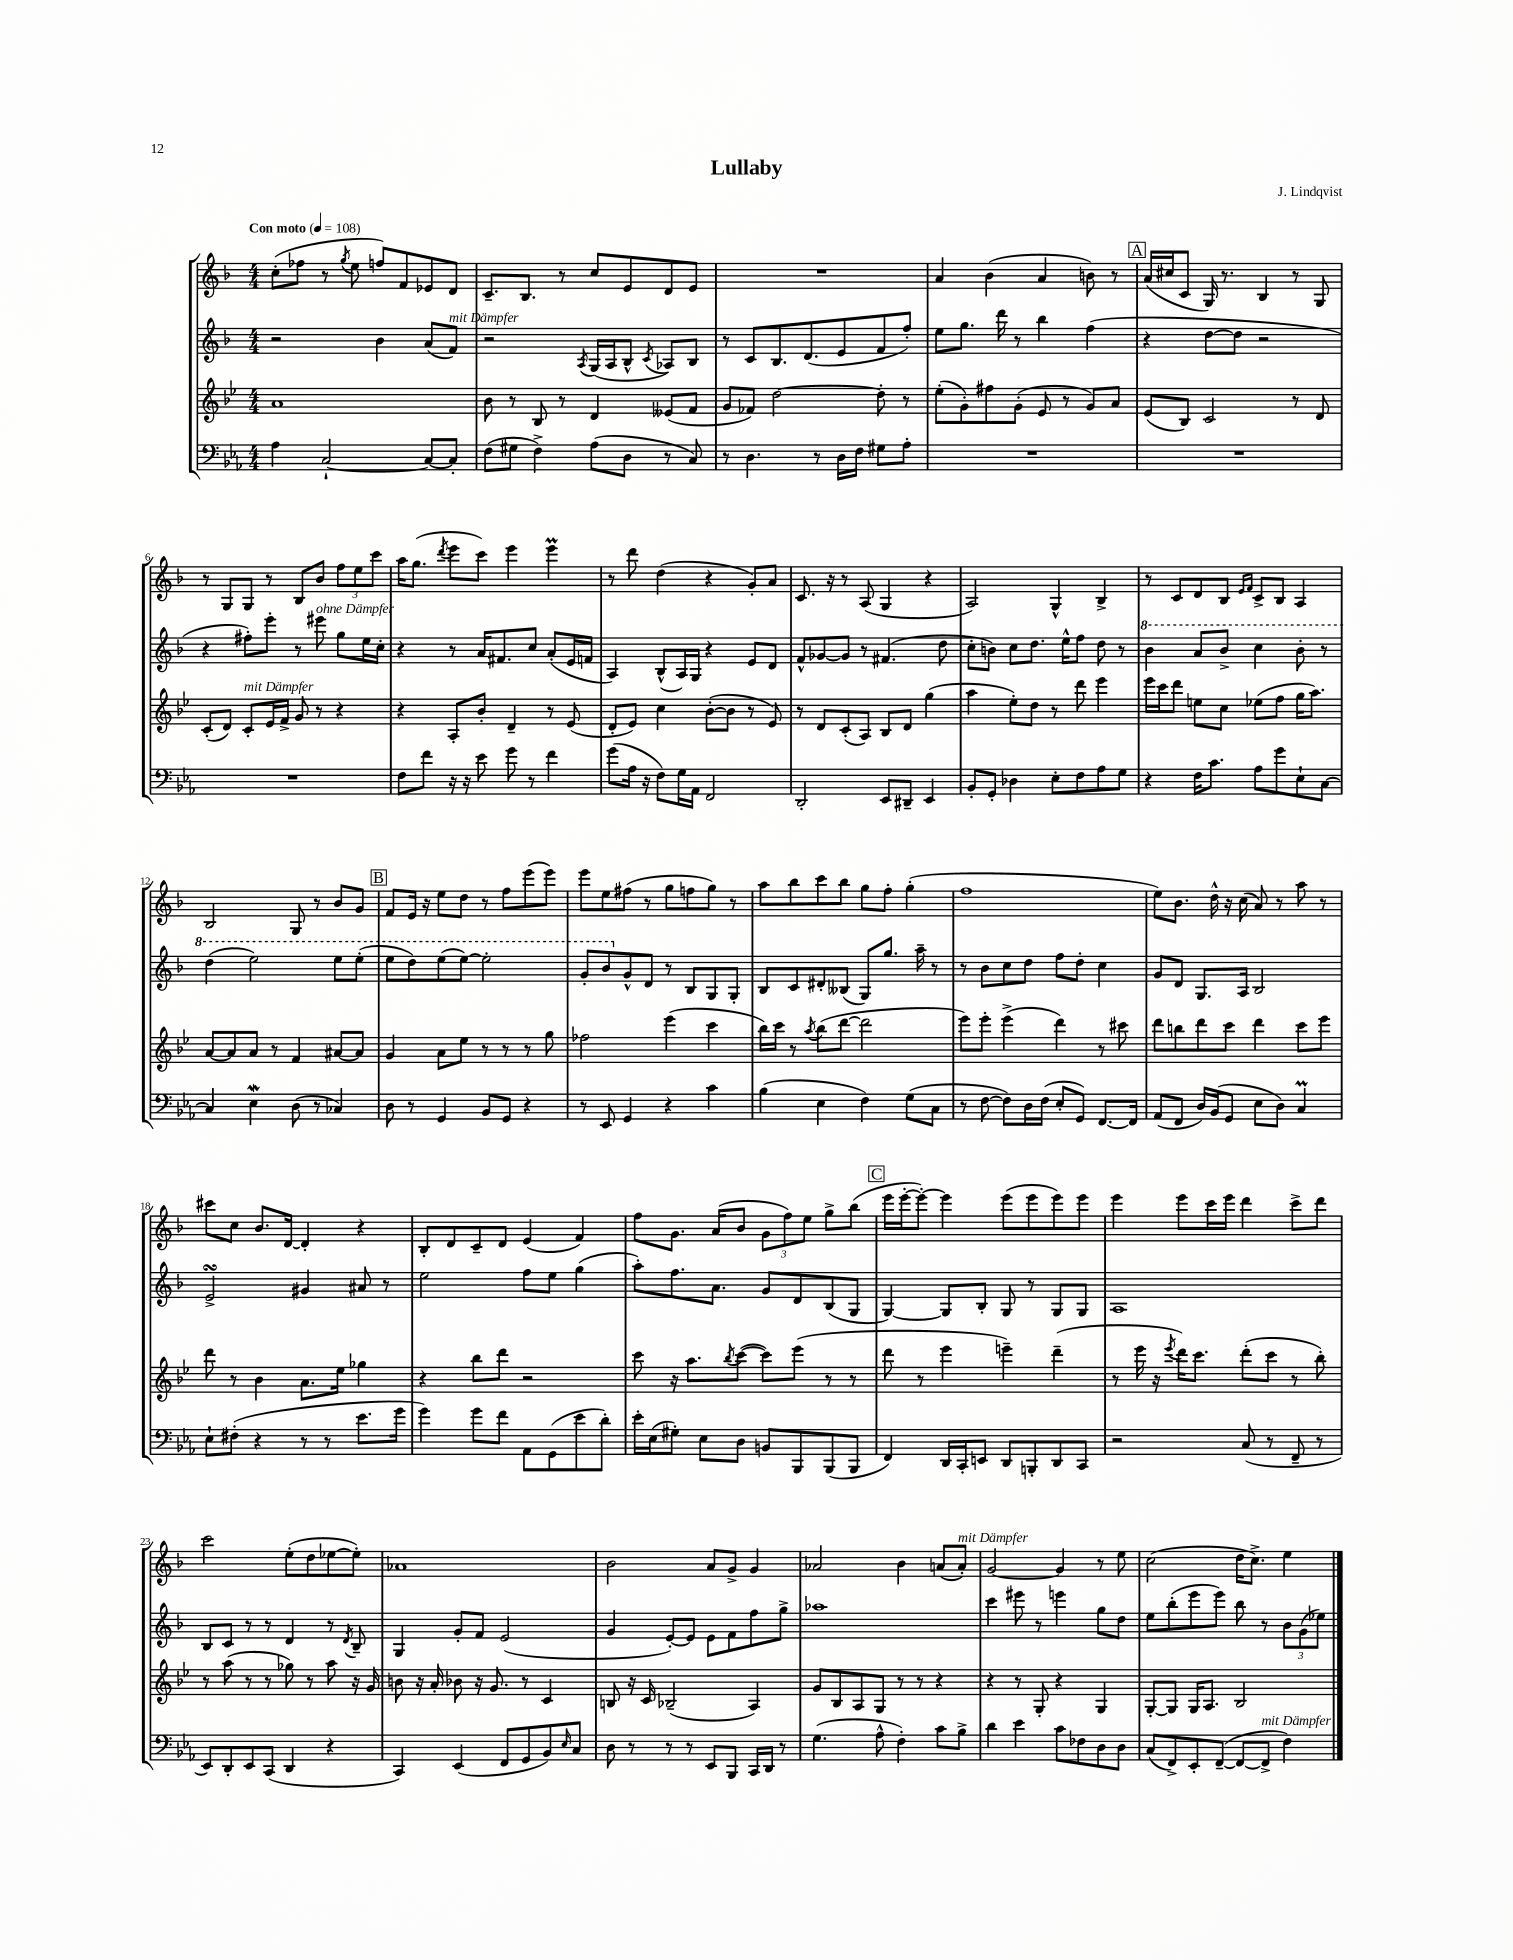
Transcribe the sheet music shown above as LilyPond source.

\header { title = "Lullaby" composer = "J. Lindqvist" }
<<
\new StaffGroup <<
\new Staff = "s0" {
    \clef treble \key f \major \numericTimeSignature \time 4/4 \tempo "Con moto" 4 = 108
    c''8-.( fes''8 r8 \acciaccatura { g''8 } e''8 f''8) f'8 ees'8 d'8 |
    c'8.-- bes8. r8 c''8 e'8 d'8 e'8 |
    R1 |
    a'4 bes'4( a'4 b'8) r8 |
    \mark \markup { \box "A" } a'16( cis''16 c'8 g16) r8. bes4 r8 g8 |
    r8 g8 g8 r8 bes8 bes'8 \tuplet 3/2 { f''8 e''8 c'''8 } |
    a''16 g''8.( \acciaccatura { d'''8 } e'''8 c'''8) e'''4 e'''4\prall |
    r8 d'''8 d''4( r4 g'8-.) a'8 |
    c'8. r16 r8 a8( g4 r4 |
    a2) g4-^ bes4-> |
    r8 c'8 d'8 bes8 \grace { e'16 f'16 } c'8-> bes8 a4 |
    bes2 g8 r8 bes'8 g'8 |
    \mark \markup { \box "B" } f'8 e'16 r16 e''8 d''8 r8 f''8 e'''8( e'''8) |
    e'''8 e''8 fis''8( r8 g''8 f''8 g''8) r8 |
    a''8 bes''8 c'''8 bes''8 g''8 f''8-. g''4-.( |
    f''1 |
    e''8) bes'8. d''16-^ r16 c''16( a'8) r8 a''8 r8 |
    cis'''8 c''8 bes'8. d'16~ d'4-. r4 |
    bes8-. d'8 c'8-- d'8 e'4( f'4) |
    f''8 g'8. a'16( bes'8 \tuplet 3/2 { g'8 f''8) e''8 } g''8-> bes''8( |
    \mark \markup { \box "C" } e'''16 e'''16~-. e'''8~-.) e'''4 e'''8( e'''8 e'''8) e'''8 |
    e'''4 e'''8 c'''16 e'''16 d'''4 c'''8-> d'''8 |
    c'''2 e''8-.( d''8 ees''8~ ees''8-.) |
    aes'1 |
    bes'2 a'8 g'8-> g'4 |
    aes'2 bes'4 a'8( a'8-.^\markup { \italic "mit Dämpfer" }) |
    g'2~ g'4 r8 e''8 |
    c''2( d''16 c''8.->) e''4 \bar "|." |
}
\new Staff = "s1" {
    \clef treble \key f \major \numericTimeSignature \time 4/4
    r2 bes'4 a'8( f'8^\markup { \italic "mit Dämpfer" }) |
    r2 \acciaccatura { a8 } g16( a16 bes8-^ \acciaccatura { c'8 } aes8) bes8 |
    r8 c'8 bes8. d'8.( e'8 f'8 f''8-.) |
    e''8 g''8. d'''16 r8 bes''4 f''4( |
    \mark \markup { \box "A" } r4 d''8~ d''8 r2 |
    r4 fis''8-.) e'''8-. r8 eis'''8^\markup { \italic "ohne Dämpfer" } g''8 e''16 c''16-. |
    r4 r8 a'16 fis'8. c''8 a'8-.( e'16 f'16 |
    a4) bes8-^( a16) g16 r4 e'8 d'8 |
    f'8-^ ges'8~ ges'8 r8 fis'4.( d''8 |
    c''8-. b'8) c''8 d''8. e''16-^ f''8 d''8 r8 |
    \ottava #1 bes''4 a''8 bes''8-> c'''4 bes''8-. r8 |
    d'''4( e'''2) e'''8 e'''8-.( |
    \mark \markup { \box "B" } e'''8 d'''8) e'''8( e'''8~) e'''2-. |
    g''8-. bes''8 \ottava #0 g'8-^ d'8 r8 bes8 g8 g8-. |
    bes8 c'8 dis'8-. beses8( g8) g''8. a''16-- r8 |
    r8 bes'8 c''8 d''8 f''8 d''8-. c''4 |
    g'8 d'8 g8. a16 bes2 |
    e'2->\turn gis'4 ais'8 r8 |
    e''2 f''8 e''8 g''4( |
    a''8-.) f''8. a'8. g'8 d'8 bes8( g8 |
    \mark \markup { \box "C" } g4~) g8 bes8-. g8 r8 g8 g8 |
    a1 |
    bes8 c'8 r8 r8 d'4 r8 \acciaccatura { d'8 } bes8-- |
    g4 g'8-. f'8 e'2( |
    g'4 e'8~-.) e'8 e'8 f'8 f''8 g''8-> |
    aes''1 |
    c'''4 eis'''8 r8 e'''4 g''8 d''8 |
    e''8 bes''8-.( e'''8 e'''8) bes''8 r8 \tuplet 3/2 { bes'8 g'8( ees''8) } \bar "|." |
}
\new Staff = "s2" {
    \clef treble \key bes \major \numericTimeSignature \time 4/4
    a'1 |
    bes'8 r8 bes8 r8 d'4 eeses'8( f'8 |
    g'8 fes'8) d''2~ d''8-. r8 |
    ees''8-.( g'8-.) fis''8 g'8-.( ees'8 r8 g'8) a'8 |
    \mark \markup { \box "A" } ees'8( bes8) c'2 r8 d'8 |
    c'8-.( d'8) c'8-.^\markup { \italic "mit Dämpfer" } ees'16 f'16-> g'8 r8 r4 |
    r4 a8-. bes'8-. d'4-- r8 ees'8( |
    d'8-. ees'8) c''4 bes'8~-.( bes'8 r8 ees'8) |
    r8 d'8 c'8-.( a8) bes8 d'8 g''4( |
    a''4 ees''8-.) d''8 r8 d'''8 ees'''4 |
    ees'''16 c'''16 d'''8 e''8 c''8 ees''8( f''8 g''16 a''8.) |
    a'8~ a'8 a'8 r8 f'4 ais'8~ ais'8 |
    \mark \markup { \box "B" } g'4 a'8 ees''8 r8 r8 r8 g''8 |
    fes''2 ees'''4( c'''4 |
    bes''16) c'''16 r8 \acciaccatura { a''8 } bes''8( d'''8~ d'''2 |
    ees'''8) ees'''8-. ees'''4->( d'''4) r8 cis'''8 |
    d'''8 b''8 d'''8 c'''8 d'''4 c'''8 ees'''8 |
    d'''8 r8 bes'4 a'8. ees''16 ges''4 |
    r4 bes''8 d'''8 r2 |
    c'''8 r16 a''8. \acciaccatura { bes''8 } c'''8~( c'''8) ees'''8( r8 r8 |
    \mark \markup { \box "C" } d'''8 r8 ees'''4 e'''4--) d'''4--( |
    r8 ees'''16 r16 \acciaccatura { ees'''8 } d'''16) c'''8. d'''8-.( c'''8 r8 bes''8-.) |
    r8 a''8( r8 r8 ges''8) r8 a''8 r16 g'16 |
    b'8 r16 a'16-. bes'8 r16 g'8. r8 c'4 |
    b8 r16 c'16 bes2--( a4) |
    g'8 bes8 a8 g8 r8 r8 r4 |
    r4 r8 g8-. r4 g4 |
    g8~-. g8 g16 a8. bes2 \bar "|." |
}
\new Staff = "s3" {
    \clef bass \key ees \major \numericTimeSignature \time 4/4
    aes4 c2~-! c8~ c8-. |
    f8( gis8 f4->) aes8( d8 r8 c8) |
    r8 d4. r8 d16 f16 gis8 aes8-. |
    R1 |
    \mark \markup { \box "A" } R1 |
    R1 |
    f8 f'8 r16 r16 ees'8 g'8 r8 f'4 |
    g'8( aes16 r16 f8) g16 aes,16 f,2 |
    d,2-. ees,8 dis,8-- ees,4 |
    bes,8-. g,8-. des4 ees8-. f8 aes8 g8 |
    r4 f16 c'8. aes8 g'8 ees8-! c8~ |
    c4 ees4\mordent d8( r8 ces4) |
    \mark \markup { \box "B" } d8 r8 g,4 bes,8 g,8 r4 |
    r8 ees,8 g,4 r4 c'4 |
    bes4( ees4 f4) g8( c8 |
    r8 f8~ f8) d16 f16( ees8-. g,8) f,8.~ f,16 |
    aes,8( f,8 d16) bes,16( g,8 ees8 d8) c4\prall |
    ees8-! fis8-.( r4 r8 r8 ees'8. g'16 |
    g'4) g'8 f'8 aes,8 g,8( ees'8 d'8-.) |
    ees'16-. ees16( gis8-.) ees8 d8 b,8 bes,,8 bes,,8( bes,,8 |
    \mark \markup { \box "C" } f,4) d,16 c,16-. e,8 d,8 b,,8-. d,8 c,8 |
    r2 c8( r8 f,8-- r8 |
    ees,8) d,8-. ees,8 c,8( d,4 r4 |
    c,4) ees,4( f,8 g,8 bes,8) \grace { ees16 } c8 |
    d8 r8 r8 r8 ees,8 bes,,8 c,16 d,16 r8 |
    g4.( aes8-^ f4-.) c'8 bes8-> |
    d'4 ees'4 c'8 fes8 d8 d8 |
    c8( f,8->) ees,8-. f,8~--( f,8~ f,8->^\markup { \italic "mit Dämpfer" } f4) \bar "|." |
}
>>
>>
